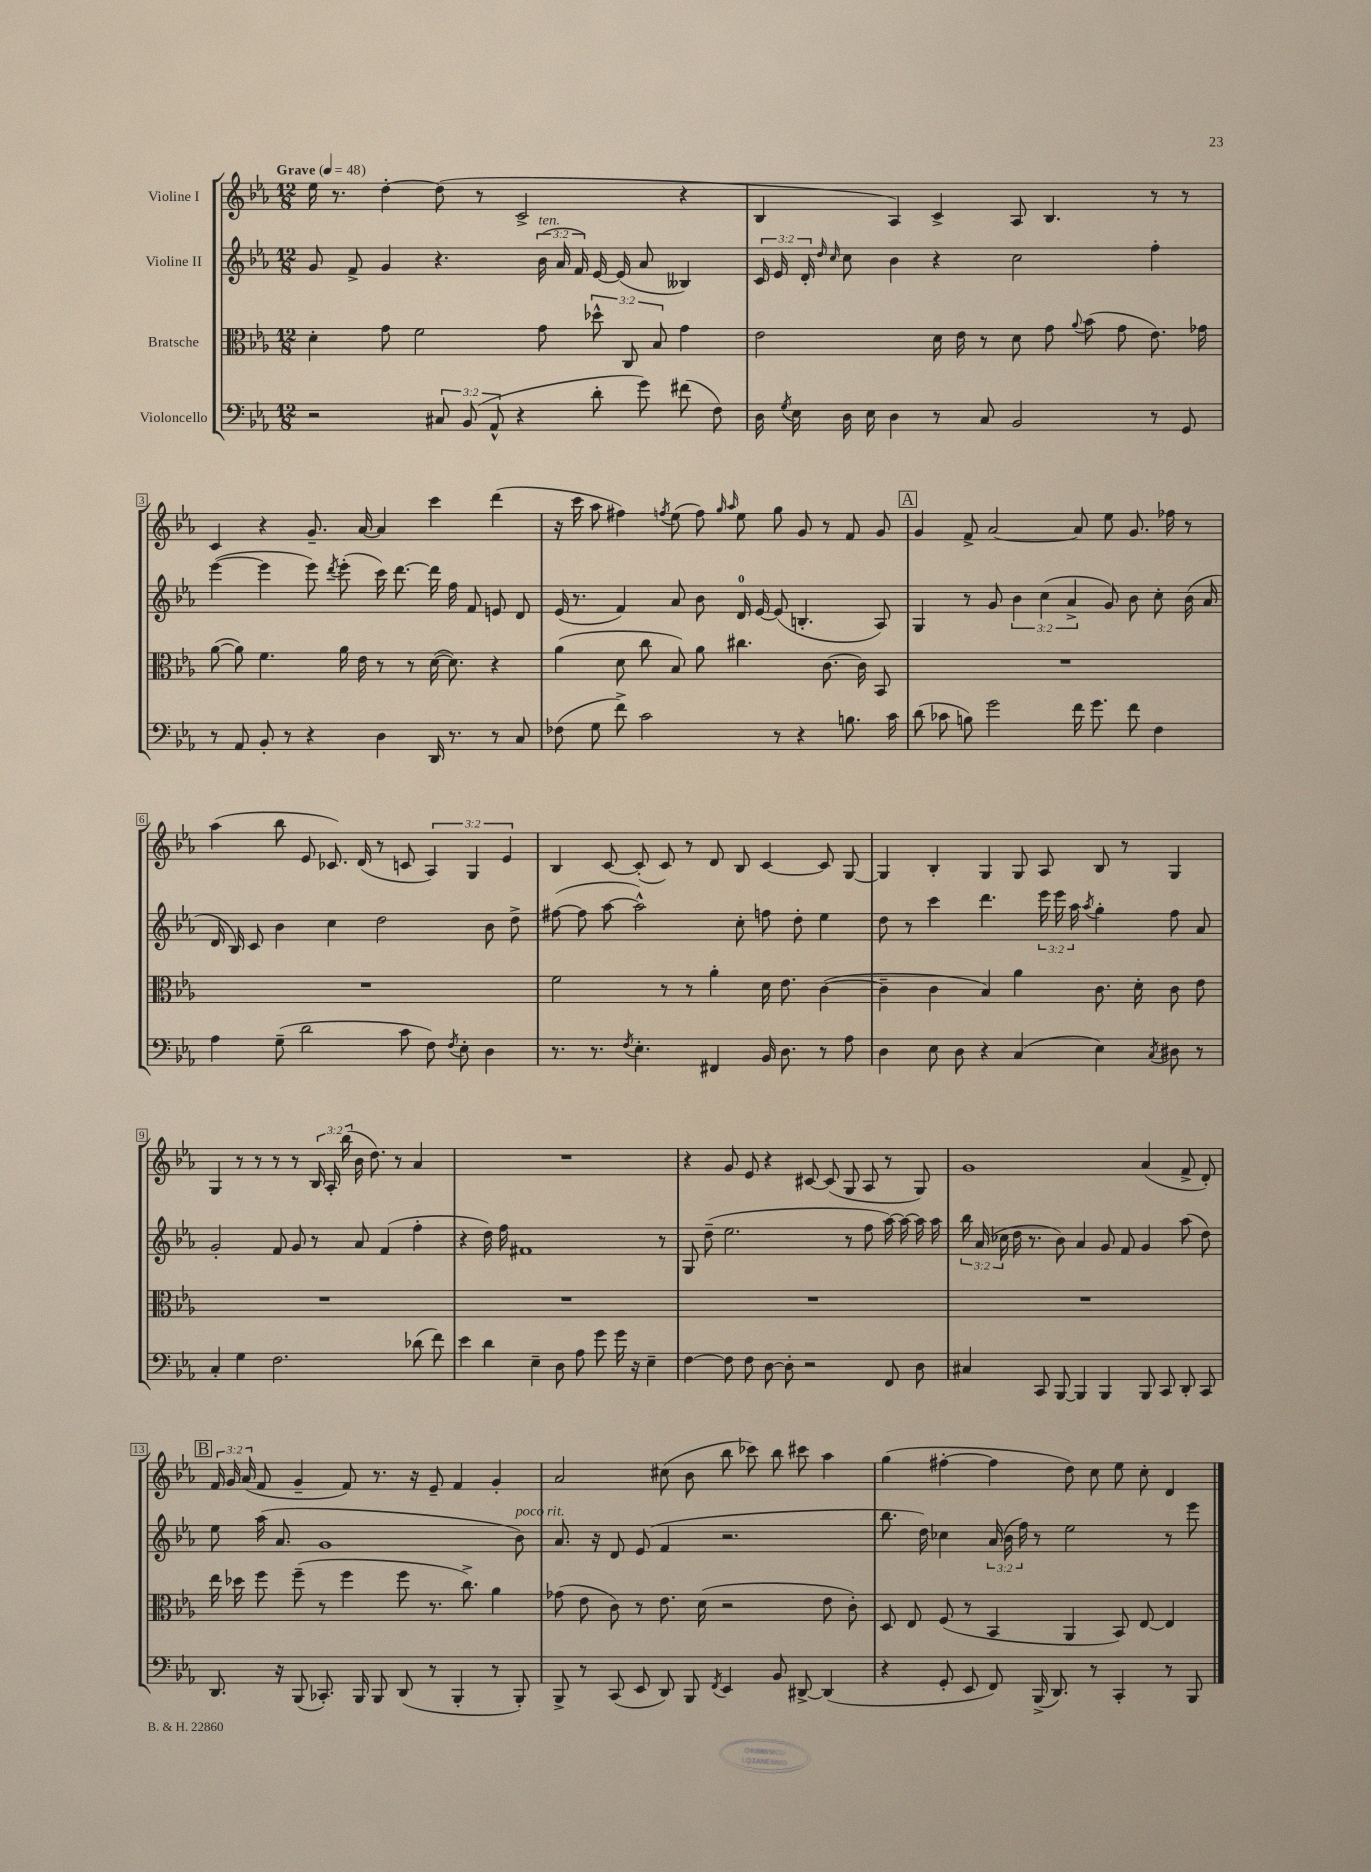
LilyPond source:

<<
\new StaffGroup <<
\new Staff = "s0" \with { instrumentName = "Violine I" } {
    \clef treble \key ees \major \numericTimeSignature \time 12/8 \override Staff.TupletNumber.text = #tuplet-number::calc-fraction-text \tempo "Grave" 4 = 48
    \autoBeamOff ees''16 r8. d''4~-. d''8( r8 c'2-> r4 |
    bes4 aes4) c'4-> aes8 bes4. r8 r8 |
    c'4 r4 g'8.-- aes'16~ aes'4 c'''4 d'''4( |
    r16 c'''16 aes''8 fis''4) \acciaccatura { f''8 } ees''8( f''8) \grace { g''16 aes''16 } ees''8 g''8 g'8 r8 f'8 g'8 |
    \mark \markup { \box "A" } g'4 f'8-> aes'2~ aes'8 ees''8 g'8. fes''16 r8 |
    aes''4( bes''8 ees'8 ces'8.) d'16( r8 c'8 \tuplet 3/2 { aes4) g4 ees'4 } |
    bes4 c'8~ c'8-.( c'8) r8 d'8 bes8 c'4~ c'8 g8~ |
    g4 bes4-. g4 g8 aes8 bes8 r8 g4 |
    g4 r8 r8 r8 r8 \tuplet 3/2 { bes16 aes16-. bes''16( } bes'16 d''8.) r8 aes'4 |
    R1. |
    r4 g'8 ees'8 r4 cis'8~ cis'8( g8 aes8 r8 g8) |
    g'1 aes'4( f'8-> d'8-.) |
    \mark \markup { \box "B" } \tuplet 3/2 { f'16 g'16 aes'16( } f'8 g'4-- f'8) r8. r16 ees'8-- f'4 g'4-. |
    aes'2 cis''8( bes'8 bes''8 ces'''8) bes''8 cis'''8 aes''4 |
    g''4( fis''4~-. fis''4 d''8) c''8 ees''8 c''8-. d'4 \bar "|." |
}
\new Staff = "s1" \with { instrumentName = "Violine II" } {
    \clef treble \key ees \major \numericTimeSignature \time 12/8 \override Staff.TupletNumber.text = #tuplet-number::calc-fraction-text
    \autoBeamOff g'8 f'8-> g'4 r4. \tuplet 3/2 { bes'16^\markup { \italic "ten." }( aes'16 f'16) } ees'16~ ees'16( aes'8 beses4) |
    \tuplet 3/2 { c'16 ees'16 d'16-. } \grace { d''16 c''16 } c''8 bes'4 r4 c''2 f''4-. |
    ees'''4~( ees'''4 ees'''8) \acciaccatura { d'''8 } ees'''8-.( c'''16) d'''8.~ d'''16 f''16 f'8 e'8 d'8 |
    ees'16( r8. f'4) aes'8 bes'8 d'16-0 ees'16~ ees'8( b4.-. aes8) |
    \mark \markup { \box "A" } g4 r8 g'8 \tuplet 3/2 { bes'4 c''4( aes'4-> } g'8) bes'8 c''8-. bes'16( aes'16 |
    d'16 bes16) c'8 bes'4 c''4 d''2 bes'8 d''8-> |
    fis''8~( fis''8 aes''8~ aes''2-^) c''8-. f''8 d''8-. ees''4 |
    d''8 r8 c'''4 d'''4. \tuplet 3/2 { ees'''16 ees'''16 aes''16 } \acciaccatura { aes''8 } g''4-. f''8 aes'8 |
    g'2-. f'8 g'8 r8 aes'8 f'4( f''4-. |
    r4 d''16) f''16 fis'1 r8 |
    g8 d''8--( ees''2. r8 f''8 aes''16~) aes''16~ aes''16 aes''16 |
    \tuplet 3/2 { bes''16 aes'16( ces''16 } d''16 r8. bes'8) aes'4 g'8 f'8 g'4 aes''8( d''8) |
    \mark \markup { \box "B" } ees''8 aes''16( aes'8. g'1 bes'8^\markup { \italic "poco rit." }) |
    aes'8. r16 d'8 ees'8( f'4 r2. |
    bes''8. d''16) ces''4 \tuplet 3/2 { aes'16( bes'16 f''16) } r8 ees''2 r8 ees'''8 \bar "|." |
}
\new Staff = "s2" \with { instrumentName = "Bratsche" } {
    \clef alto \key ees \major \numericTimeSignature \time 12/8 \override Staff.TupletNumber.text = #tuplet-number::calc-fraction-text
    \autoBeamOff d'4-. g'8 f'2 g'8 \tuplet 3/2 { des''8-^ c8 bes8 } g'4 |
    ees'2 d'16 ees'16 r8 d'8 g'8 \appoggiatura { aes'8 } bes'8( g'8 ees'8.) ges'16 |
    aes'8~( aes'8) f'4. aes'16 ees'16 r8 r8 d'16~( d'8.) r4 |
    aes'4( d'8 c''8 bes8) aes'8 cis''4. c'8.~ c'16 bes,8 |
    \mark \markup { \box "A" } R1. |
    R1. |
    f'2 r8 r8 aes'4-. d'16 ees'8. c'4~( |
    c'4-- c'4 bes4) aes'4 c'8. d'16-. c'8 ees'8 |
    R1. |
    R1. |
    R1. |
    R1. |
    \mark \markup { \box "B" } ees''16 des''16 f''8 f''8--( r8 f''4 f''8 r8. c''8.->) aes'4 |
    ges'8( ees'8 c'8) r8 ees'8. d'16( r2 ees'8 c'8-.) |
    d8 ees8 f8( r8 bes,4 aes,4 bes,8) ees8~ ees4 \bar "|." |
}
\new Staff = "s3" \with { instrumentName = "Violoncello" } {
    \clef bass \key ees \major \numericTimeSignature \time 12/8 \override Staff.TupletNumber.text = #tuplet-number::calc-fraction-text
    \autoBeamOff r2 \tuplet 3/2 { cis8 bes,8( aes,8-^ } r4 d'8-. g'8) fis'8( f8) |
    d16 \acciaccatura { g8 } ees16 d16 ees16 d4 r8 c8 bes,2 r8 g,8 |
    r8 aes,8 bes,8-. r8 r4 d4 d,16 r8. r8 c8 |
    fes8( g8 f'8->) c'2 r8 r4 b8. c'16 |
    \mark \markup { \box "A" } d'8( ces'8 b8) g'2 f'16 g'8. f'8 f4 |
    aes4 g8--( d'2 c'8 f8) \acciaccatura { f8 } ees8-. d4 |
    r8. r8. \acciaccatura { f8 } ees4.-. fis,4 bes,16 d8. r8 aes8 |
    d4 ees8 d8 r4 c4( ees4) \acciaccatura { c8 } dis8 r8 |
    c4-. g4 f2. des'8( f'8) |
    ees'4 d'4 ees4-- d8 aes8 g'8 g'16 r16 ees4-- |
    f4~ f8 f8 d8~ d8-. r2 f,8 d8 |
    cis4 c,8 bes,,8~ bes,,4 bes,,4 bes,,8 c,8 d,8-. c,8 |
    \mark \markup { \box "B" } d,8. r16 bes,,8( ces,8.-.) bes,,16 bes,,8 d,8( r8 bes,,4-. r8 bes,,8-.) |
    bes,,8-> r8 c,8( ees,8 d,8) bes,,8 \acciaccatura { f,8 } ees,4 bes,8 dis,8~-> dis,4( |
    r4 g,8-. ees,8 f,8) bes,,16->( d,8.) r8 c,4-. r8 bes,,8 \bar "|." |
}
>>
>>
\layout { \context { \Score \override BarNumber.stencil = #(make-stencil-boxer 0.1 0.3 ly:text-interface::print) } }
